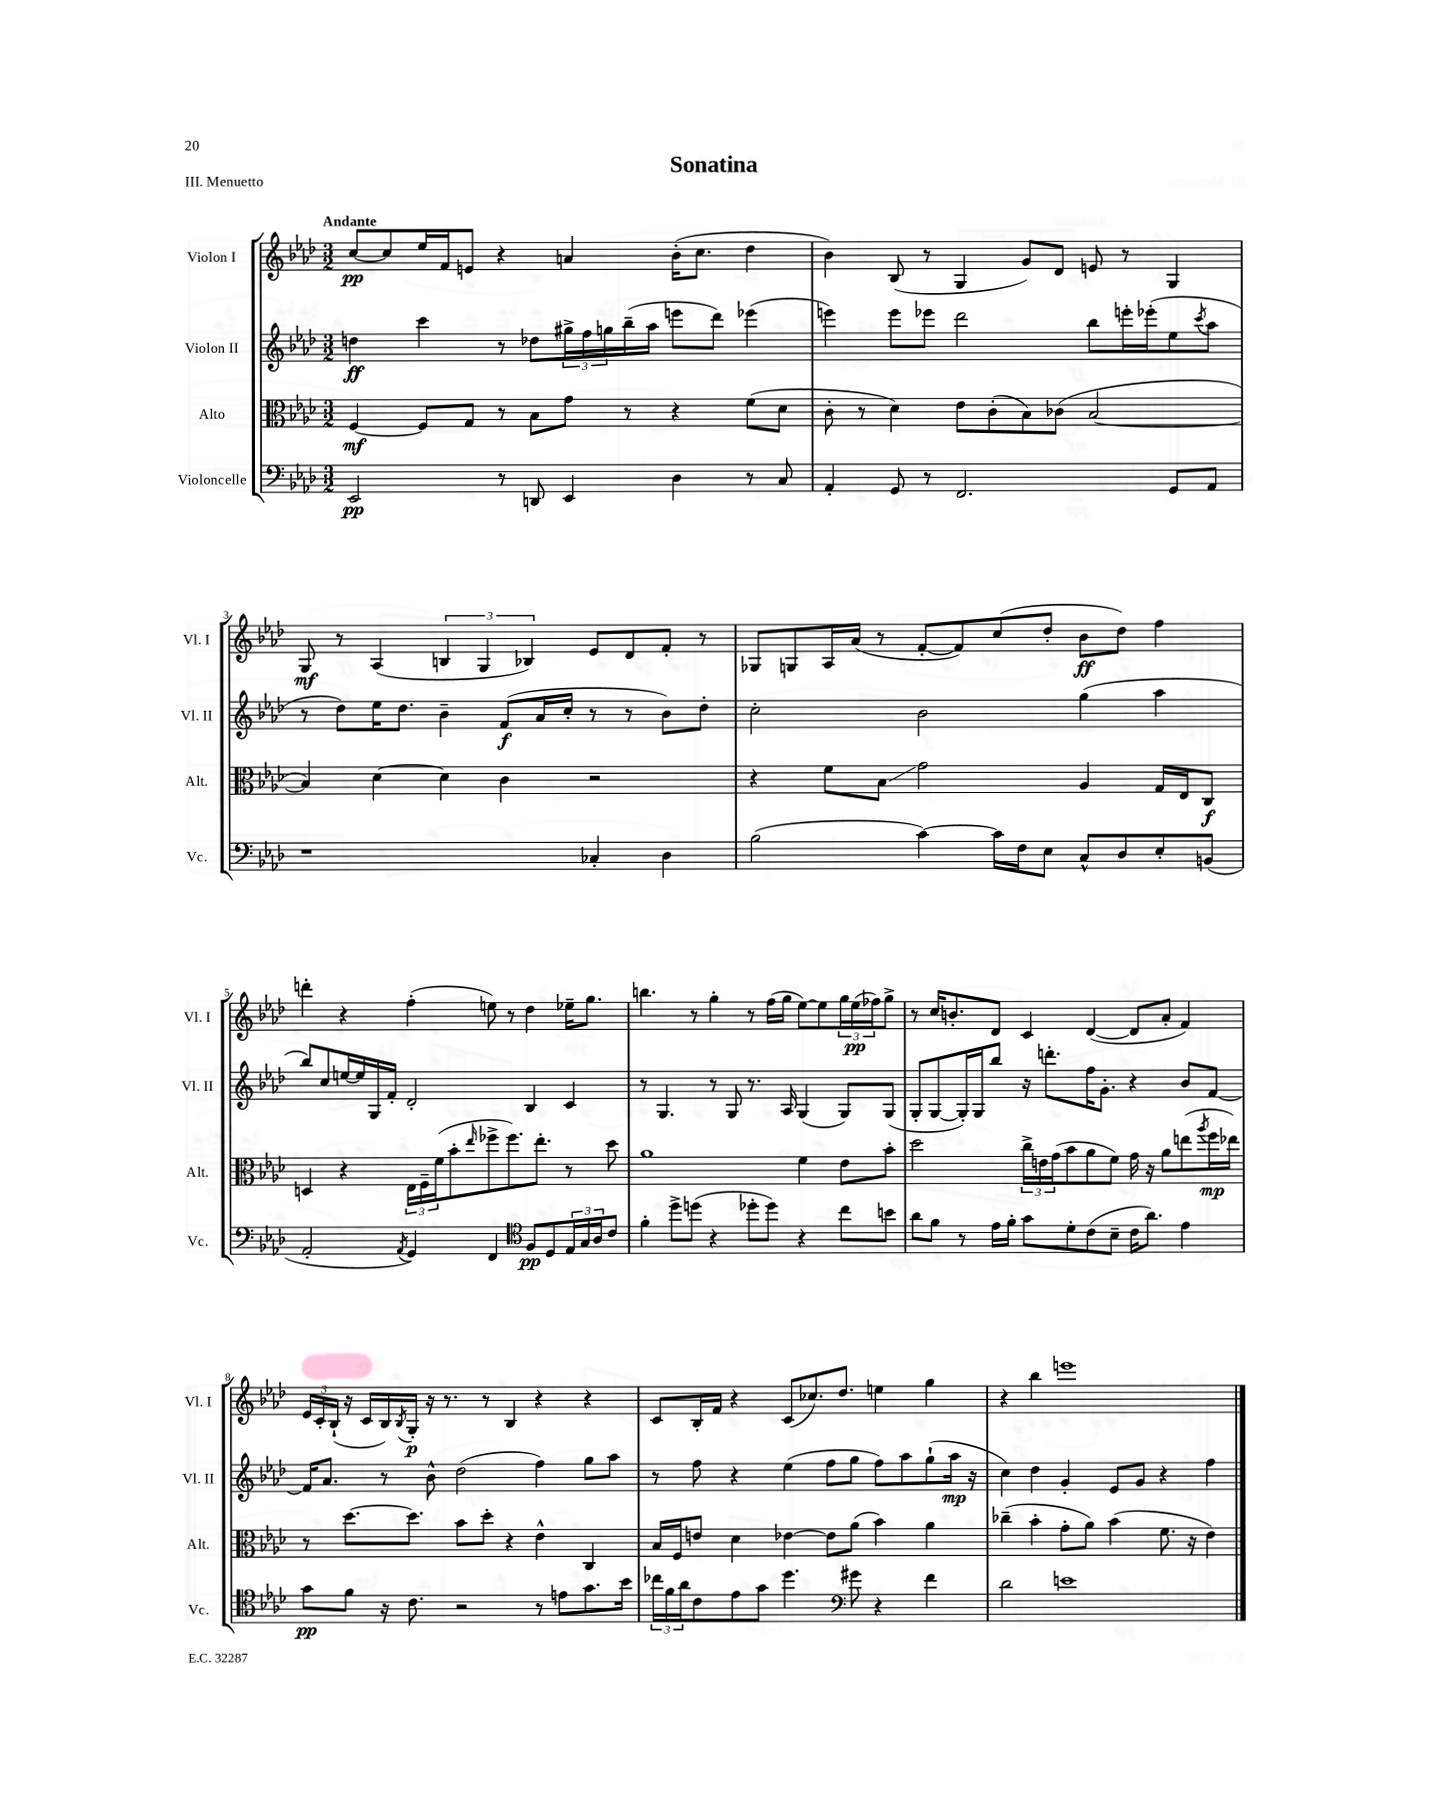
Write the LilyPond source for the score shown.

\header { title = "Sonatina" piece = "III. Menuetto" }
<<
\new StaffGroup <<
\new Staff = "s0" \with { instrumentName = "Violon I" shortInstrumentName = "Vl. I" } {
    \clef treble \key aes \major \numericTimeSignature \time 3/2 \tempo "Andante"
    c''8~\pp c''8 ees''16 f'16 e'8 r4 a'4 bes'16-.( c''8. des''4 |
    bes'4) bes8( r8 g4 g'8) des'8 e'8 r8 g4 |
    g8\mf r8 aes4( \tuplet 3/2 { b4 g4 bes4) } ees'8 des'8 f'8-. r8 |
    ges8 g8 aes16 aes'16( r8 f'8~-. f'8) c''8( des''8-. bes'8\ff des''8) f''4 |
    d'''4-. r4 f''4-.( e''8) r8 des''4 ees''16-- g''8. |
    b''4. r8 g''4-. r8 f''16( g''16 ees''8~) ees''8 \tuplet 3/2 { g''16 ees''16\pp( fes''16) } g''8-> |
    r8 c''16 b'8.-. des'8 c'4 des'4~( des'8 aes'8-. f'4) |
    \tuplet 3/2 { ees'16 c'16-. bes16-!( } r16 c'16 bes16) \acciaccatura { bes8 } g16-.\p r16 r8. r8 bes4 r4 r4 |
    c'8 bes16-. f'16 r4 c'8( ces''8.) des''8. e''4 g''4 |
    r4 bes''4 e'''1 \bar "|." |
}
\new Staff = "s1" \with { instrumentName = "Violon II" shortInstrumentName = "Vl. II" } {
    \clef treble \key aes \major \numericTimeSignature \time 3/2
    d''4\ff c'''4 r8 des''8 \tuplet 3/2 { gis''16-> f''16 g''16 } bes''16--( aes''16 e'''8 des'''8) ees'''4( |
    e'''4) e'''8 ees'''8 des'''2 bes''8 e'''16-. ees'''16-.( ees''8 \acciaccatura { c'''8 } aes''8 |
    r8 des''8) ees''16 des''8. bes'4-- f'8\f( aes'16 c''16-. r8 r8 bes'8) des''8-. |
    c''2-. bes'2 g''4( aes''4 |
    bes''8) c''8 e''16~ e''16 g16 f'16-. des'2-. bes4 c'4 |
    r8 g4. r8 g8 r8. aes16 g4( g8) g8( |
    g8-. g8~ g16-.) g16 bes''8 r16 d'''8.-. f''16 g'8.-. r4 bes'8 f'8~ |
    f'16 aes'8. r8 bes'8-^ des''2( f''4) g''8 aes''8 |
    r8 f''8 r4 ees''4( f''8 g''8 f''8) aes''8 g''8-!( aes''16\mp r16 |
    c''4) des''4 g'4-. ees'8 g'8 r4 f''4 \bar "|." |
}
\new Staff = "s2" \with { instrumentName = "Alto" shortInstrumentName = "Alt." } {
    \clef alto \key aes \major \numericTimeSignature \time 3/2
    f4~\mf f8 g8 r8 bes8 g'8 r8 r4 f'8( des'8 |
    c'8-. r8 des'4) ees'8 c'8-.( bes8) ces'8( bes2~ |
    bes4) des'4~ des'4 c'4 r2 |
    r4 f'8 bes8\glissando g'2 aes4 g16 ees16 c8\f |
    d4 r4 \tuplet 3/2 { ees16 f16-- f'16( } bes'8-. \grace { ees''16 } fes''8-> fes''8.) ees''8.-. r8 des''8 |
    aes'1 f'4 ees'8 bes'8-. |
    des''2 \tuplet 3/2 { c''16-> e'16 g'16( } bes'8 aes'8 f'8) g'16 r16 aes'8 e''8( \acciaccatura { aes''8 } f''16\mp ees''16) |
    r8 des''8.~ des''8. bes'8 des''8-. r4 ees'4-^ c4 |
    bes16 f16 e'8 des'4 ees'4~ ees'8 aes'8( bes'4) aes'4 |
    ces''4--( bes'4-. g'8-. aes'8) bes'4( f'8. r16 ees'4) \bar "|." |
}
\new Staff = "s3" \with { instrumentName = "Violoncelle" shortInstrumentName = "Vc." } {
    \clef bass \key aes \major \numericTimeSignature \time 3/2
    ees,2\pp r8 d,8 ees,4 des4 r8 c8 |
    aes,4-. g,8 r8 f,2. g,8 aes,8 |
    r1 ces4-. des4 |
    bes2( c'4~) c'16 f16 ees8 c8-^ des8 ees8-. b,8( |
    aes,2-. \acciaccatura { aes,8 } g,4) f,4 \clef tenor f8\pp des8 \tuplet 3/2 { ees16 g16 aes16 } c'8 |
    f'4-. des''8-> d''8( r4 des''8-. des''8) r4 c''8 b'8 |
    aes'8 f'8 r8 ees'16 f'16-. g'8 des'8-. c'8( bes8-- c'16 aes'8.) ees'4 |
    g'8\pp f'8 r16 c'8. r2 r8 e'8 g'8. bes'16 |
    \tuplet 3/2 { ces''16 f'16 aes'16 } c'8 ees'8 g'8 des''4. \clef bass gis'8 r4 f'4 |
    des'2 e'1 \bar "|." |
}
>>
>>
